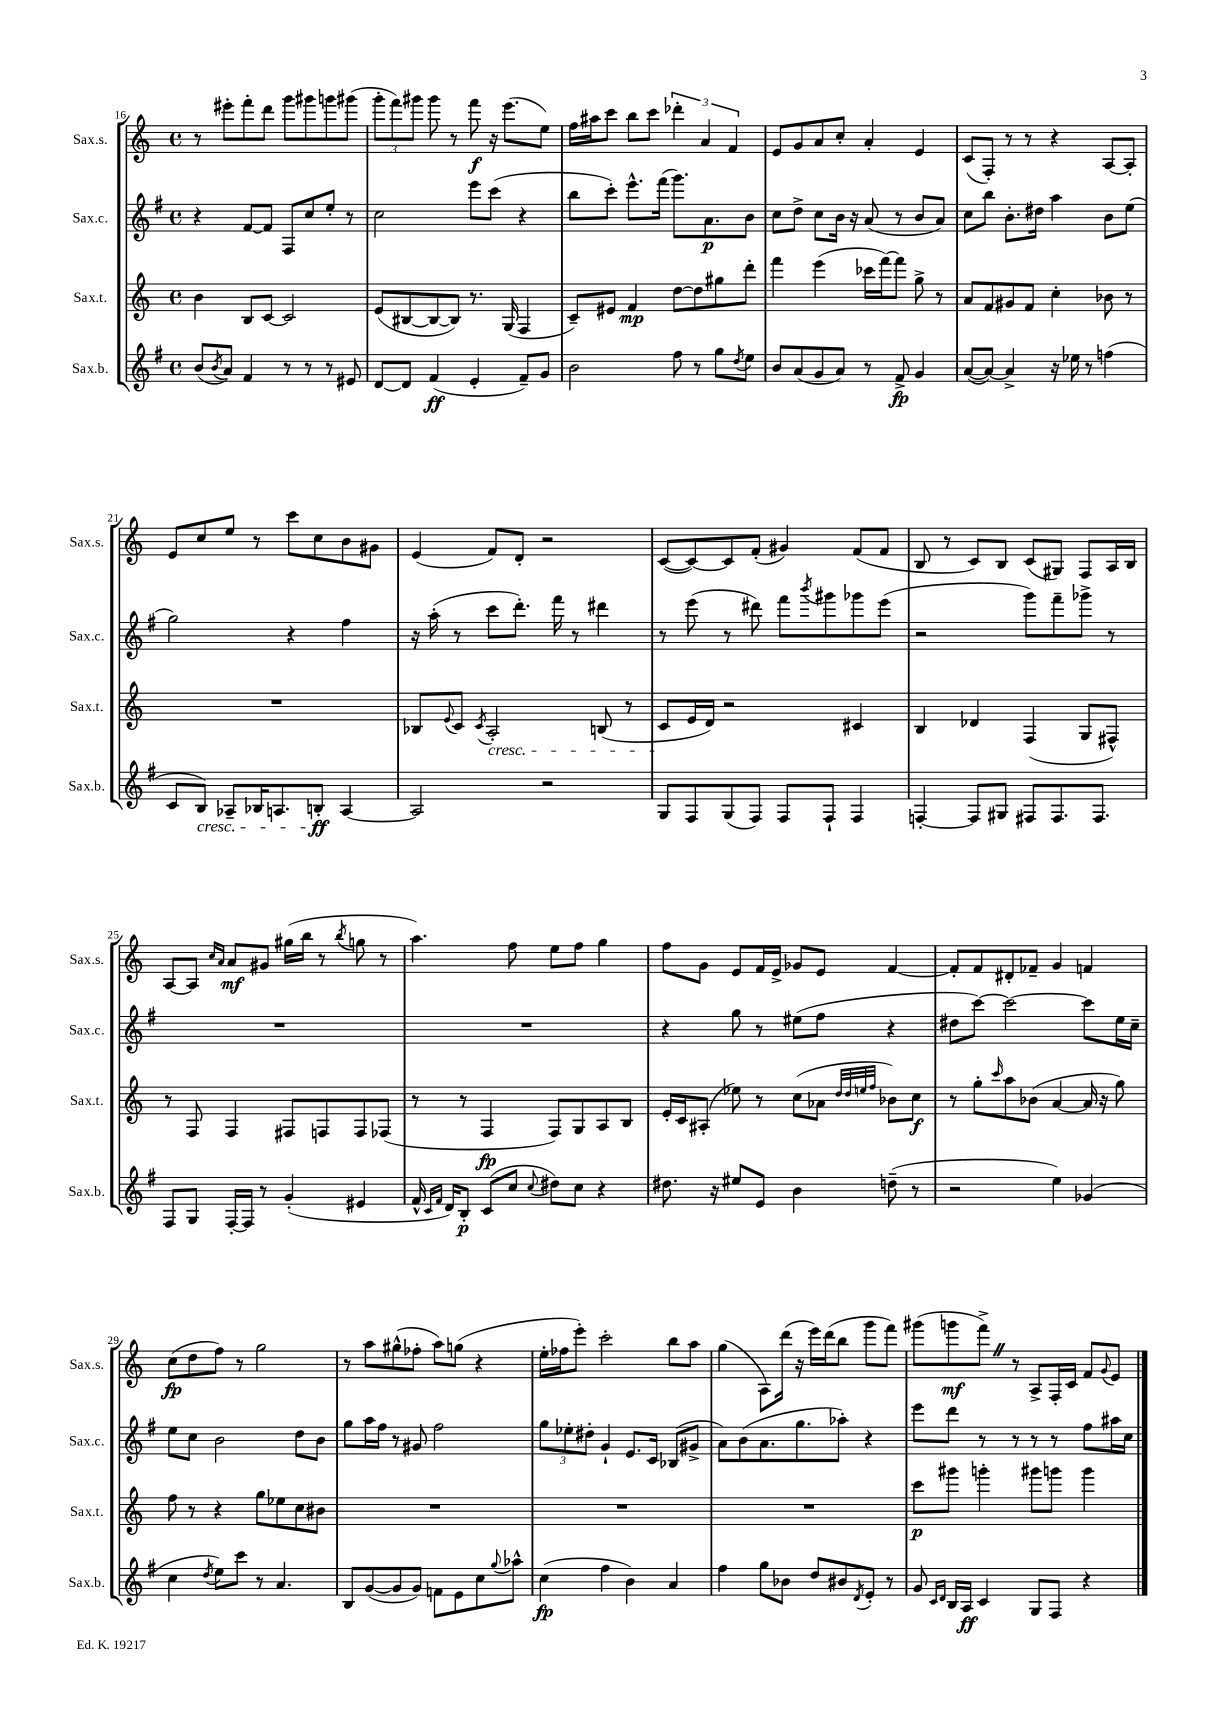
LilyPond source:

<<
\new StaffGroup <<
\new Staff = "s0" \with { instrumentName = "Sax.s." shortInstrumentName = "Sax.s." } {
    \clef treble \key c \major \defaultTimeSignature \time 4/4
    r8 eis'''8-. f'''8-. d'''8 g'''8 gis'''8 g'''8 gis'''8( |
    \tuplet 3/2 { g'''8-. f'''8) gis'''8 } gis'''8 r8 f'''8\f r16 e'''8.( e''8) |
    f''16 ais''16 c'''8 b''8 c'''8 \tuplet 3/2 { des'''4-. a'4 f'4 } |
    e'8 g'8 a'8 c''8-. a'4-. e'4 |
    c'8( f8-.) r8 r8 r4 a8~ a8-. |
    e'8 c''8 e''8 r8 c'''8 c''8 b'8 gis'8 |
    e'4( f'8) d'8-. r2 |
    c'8~( c'8~) c'8 f'8-.( gis'4) f'8( f'8 |
    b8 r8 c'8) b8 c'8( gis8) f8 a16 b16 |
    a8~ a8 \grace { c''16 a'16 } a'8\mf gis'8 gis''16( b''16 r8 \acciaccatura { b''8 } g''8 r8 |
    a''4.) f''8 e''8 f''8 g''4 |
    f''8 g'8 e'8 f'16 e'16-> ges'8 e'8 f'4~ |
    f'8-. f'8 dis'8-. fes'8-- g'4 f'4 |
    c''8\fp( d''8 f''8) r8 g''2 |
    r8 a''8 gis''8-^( fes''8-. a''8) g''8( r4 |
    e''16-. fes''16 e'''8-.) c'''2-. b''8 a''8 |
    g''4( a8) d'''16( r16 e'''16) d'''16( b''8 g'''8 f'''8) |
    gis'''8( g'''8\mf f'''8->) \once \override BreathingSign.text = \markup { \musicglyph "scripts.caesura.straight" } \breathe r8 a8-> f16-. c'16 f'8 \appoggiatura { g'8 } e'8 \bar "|." |
}
\new Staff = "s1" \with { instrumentName = "Sax.c." shortInstrumentName = "Sax.c." } {
    \clef treble \key g \major \defaultTimeSignature \time 4/4
    r4 fis'8~ fis'8 fis8 c''8 e''8-. r8 |
    c''2 e'''8 c'''8( r4 |
    b''8 c'''8-.) e'''8.-^ fis'''16( g'''8.) a'8.\p b'8 |
    c''8 d''8-> c''8 b'16 r16 a'8( r8 b'8 a'8) |
    c''8 b''8 b'8.-. dis''16 a''4 b'8 e''8( |
    g''2) r4 fis''4 |
    r16 a''16-.( r8 c'''8 d'''8.-.) fis'''16 r8 dis'''4 |
    r8 e'''8( r8 dis'''8) fis'''8 \acciaccatura { b'''8 } gis'''8 ges'''8 e'''8( |
    r2 g'''8) fis'''8-- ges'''8-> r8 |
    R1 |
    R1 |
    r4 g''8 r8 eis''8( fis''8 r4 |
    dis''8 c'''8~) c'''2~ c'''8 e''16 c''16-- |
    e''8 c''8 b'2 d''8 b'8 |
    g''8 a''16 fis''16 r8 gis'8 fis''2 |
    \tuplet 3/2 { g''8 ees''8-. dis''8-. } g'4-! e'8. c'16 bes8( gis'8-> |
    a'8) b'8( a'8. g''8. aes''8-.) r4 |
    e'''8 d'''8 r8 r8 r8 r8 fis''8 ais''16 c''16 \bar "|." |
}
\new Staff = "s2" \with { instrumentName = "Sax.t." shortInstrumentName = "Sax.t." } {
    \clef treble \key c \major \defaultTimeSignature \time 4/4
    b'4 b8 c'8~ c'2 |
    e'8( bis8~ bis8~ bis8) r8. g16( f4 |
    c'8--) eis'8 f'4\mp d''8~ d''8 gis''8 d'''8-. |
    f'''4 e'''4( ces'''16 f'''16~) f'''8 g''8-> r8 |
    a'8 f'8 gis'8 f'8 c''4-. bes'8 r8 |
    R1 |
    bes8 \appoggiatura { e'8 } c'8 \acciaccatura { c'8 } a2-.\cresc b8( r8 |
    c'8\! e'16 d'16) r2 cis'4 |
    b4 des'4 f4( g8 fis8-^) |
    r8 f8 f4 fis8 f8 f8 fes8( |
    r8 r8 f4\fp f8) g8 a8 b8 |
    e'16-. c'16 ais8-.( ees''8) r8 c''8( aes'8 \grace { d''32 d''32 e''32 f''32 } bes'8) c''8\f |
    r8 g''8-. \grace { c'''16 } a''8 bes'8( a'4~ a'16 r16 g''8) |
    f''8 r8 r4 g''8 ees''8 c''8 bis'8 |
    R1 |
    R1 |
    R1 |
    c'''8\p gis'''8 g'''4-. gis'''8 g'''8 g'''4 \bar "|." |
}
\new Staff = "s3" \with { instrumentName = "Sax.b." shortInstrumentName = "Sax.b." } {
    \clef treble \key g \major \defaultTimeSignature \time 4/4
    b'8( \acciaccatura { b'8 } a'8) fis'4 r8 r8 r8 eis'8 |
    d'8~ d'8 fis'4\ff( e'4-. fis'8--) g'8 |
    b'2 fis''8 r8 g''8 \acciaccatura { d''8 } e''8 |
    b'8 a'8( g'8 a'8) r8 fis'8->\fp g'4 |
    a'8~( a'8~) a'4-> r16 ees''16 r8 f''4( |
    c'8 b8\cresc) aes8-- bes16 a8. b8-.\ff\! a4~ |
    a2 r2 |
    g8 fis8 g8( fis8) fis8 fis8-! fis4 |
    f4~-. f8 gis8 fis8 fis8. fis8. |
    fis8 g8 fis16~-. fis16 r8 g'4-.( eis'4 |
    fis'16-^ \grace { c'16 fis'16 } d'16) b8-.\p c'8( c''8 \appoggiatura { c''8 } dis''8) c''8 r4 |
    dis''8. r16 eis''8 e'8 b'4 d''8--( r8 |
    r2 e''4) ges'4( |
    c''4 \acciaccatura { d''8 } e''8) c'''8 r8 a'4. |
    b8 g'8~( g'8 g'8) f'8 e'8 c''8 \appoggiatura { g''8 } aes''8-^ |
    c''4\fp( fis''4 b'4) a'4 |
    fis''4 g''8 bes'8 d''8 bis'8 \acciaccatura { d'8 } e'8-. r8 |
    g'8 \grace { c'16 d'16 } b16 a16\ff c'4 g8 fis8 r4 \bar "|." |
}
>>
>>
\layout { \context { \Score currentBarNumber = #16 } }
